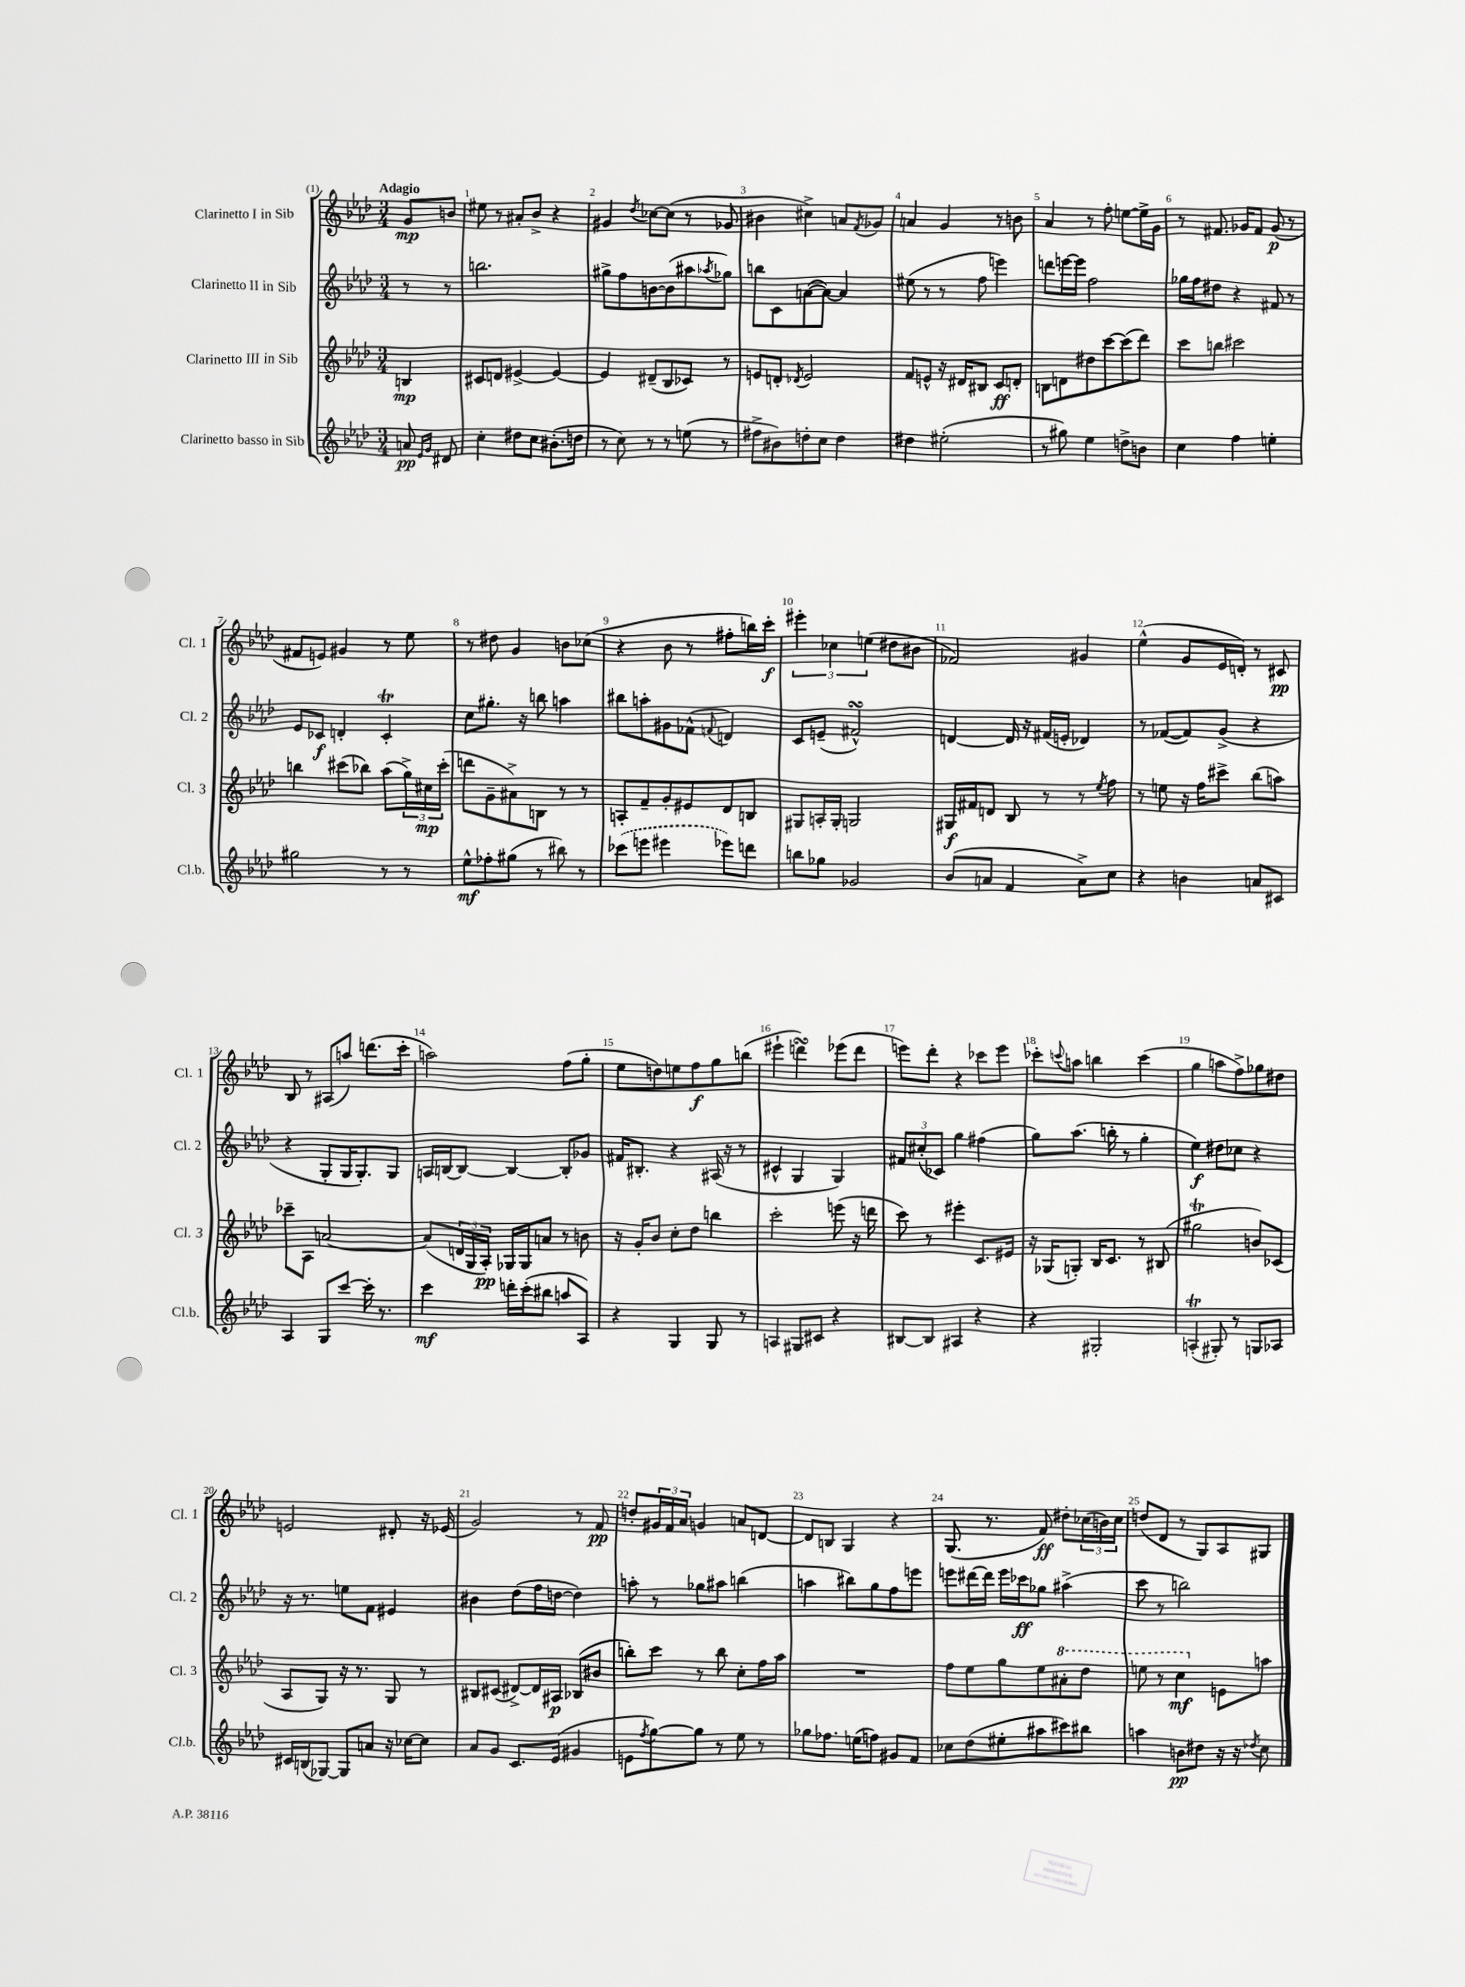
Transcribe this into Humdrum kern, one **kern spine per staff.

**kern	**kern	**kern	**kern
*staff4	*staff3	*staff2	*staff1
*clefG2	*clefG2	*clefG2	*clefG2
*k[b-e-a-d-]	*k[b-e-a-d-]	*k[b-e-a-d-]	*k[b-e-a-d-]
*M3/4	*M3/4	*M3/4	*M3/4
8a	4B	8r	8g
16qqe-	.	.	.
16qqg	.	.	.
8d#	.	8r	8b
=	=	=	=
4cc'	8c#	2.bb	8ee#
.	8d	.	8r
8dd#	[4e#^	.	8a#'
8cc	.	.	8b-^
(8.b#'	4e#_	.	4r
16dd	.	.	.
=	=	=	=
8r	4e#]	8gg#^	4g#
8cc)	.	8ff	.
.	.	.	8qdd-
8r	(8d#~	[8b	[8cc-
8r	8B-	(8b]	(8cc-]
(8ee	8c-)	8aa#	8r
.	.	8qaa-	.
8r	8r	8gg-)	8g-
=	=	=	=
8ff#^	8e	8bb	4b#
8b#)	8d'	8c	.
.	8qd-	.	.
8dd'	2e	([8a	4cc#^)
8cc	.	8a_)	.
4dd	.	4a]	8a
.	.	.	8qf
.	.	.	8g-
=	=	=	=
4dd#	8f	(8ee#	4a
.	8e^^	8r	.
(2ee#'	16r	8r	4g
.	16d#	.	.
.	8B#	8ff	.
.	8c	4eee)	8r
.	8d'	.	8b
=	=	=	=
8r	8B	8ddd	4a-
8gg#)	8d	[16eee	.
.	.	16eee]	.
4ee-	8dd#	2ff	8r
.	[8ccc	.	8ff'
8dd^	(8ccc]	.	[8ee
8b	8ddd-)	.	16ee^]
.	.	.	16g
=	=	=	=
4cc	8ccc	16gg-	8r
.	.	16ff	.
.	8bb	8dd#	8.f#
4ff	2ccc#	4r	.
.	.	.	16g-
.	.	.	8f#
4ee'	.	8f#	(8g-
.	.	8r	8r
=	=	=	=
2gg#	4bb	8e-	8f#
.	.	8c-	8e)
.	(8ccc#	4d'	4g#
.	8bb-)	.	.
8r	(8aa-	4c-'	8r
8r	24gg^)	.	8ee-
.	24cc#	.	.
.	(24ccc#'	.	.
=	=	=	=
8ee-^^	8ddd	8cc	8r
8ff-'	8g~	8.gg#'	8dd#
(8gg#	8a#^)	.	4g
.	.	16r	.
8r	8B	8bb	.
8bb#)	8r	4aa	8b
8r	8r	.	(8cc-
=	=	=	=
(8ccc-	8A'	8bb#	4r
8eee	8f~	8aa'	.
4eee#	8g'	8g#	8b-
.	8e#	(8f-^^	8r
.	.	8qqf	.
8eee-)	8d-	4d)	8ff#'
8ddd	8B	.	16bb)
.	.	.	16ccc'
=	=	=	=
8bb	8G#	8c	6eee#'
8gg-	16A'	(8e~	.
.	.	.	6cc-
.	16G#'	.	.
2g-	2G	2f#^^)	.
.	.	.	(6ee
.	.	.	8dd#
.	.	.	8b#
=	=	=	=
(8b-	16G#	[4d	2f-)
.	16f#	.	.
8a	8d	.	.
4f	8B-	16d]	.
.	.	16r	.
.	8r	(16f#	.
.	.	16e'	.
8a^)	8r	4d-)	4g#
.	8qee-	.	.
8cc	8ff	.	.
=	=	=	=
4r	8r	8r	(4ee-^^
.	8ee	([8f-	.
4b	16r	8f-])	8g
.	16ff	.	.
.	8ccc#^	(8g^	16e-
.	.	.	16d')
8a	(8bb-	4r	8r
8c#	8aa)	.	8c#
=	=	=	=
4A-	8ccc-~	4r	8B-
.	8A-	.	8r
8G	[2a	8G'	(8A#
[8ccc	.	16G	8aa)
.	.	8.G')	.
16ccc']	.	.	(8.ddd
8.r	.	.	.
.	.	8G	.
.	.	.	16ccc'
=	=	=	=
4ccc	(8a]	16A	2aa)
.	.	[16B	.
.	24d	8B_	.
.	24G	.	.
.	24A-')	.	.
16ddd'	16G-	4B_	.
(16ccc'	16G-	.	.
8bb#	8a	.	.
8aa	8r	8B']	(8ff
8A-)	8b	8g-	8gg'
=	=	=	=
4r	16r	16f#	8ee-
.	16g'	8.B#'	.
.	8b-	.	8dd)
4G	8cc'	4r	8ee
.	8dd-	.	8ff
8G	4bb	(16A#	8gg
.	.	16r	.
8r	.	8r	(8bb
=	=	=	=
4A	2ccc'	4c#^^	4eee#`
8G#	.	4G	4ddd)
8c#	.	.	.
4r	(8eee	4G)	(8eee-
.	16r	.	8ddd
.	16ddd	.	.
=	=	=	=
[8B#	8ccc)	12f#	8eee)
.	.	(12cc#'	.
8B#]	8r	.	8ddd-'
.	.	12c-)	.
4A#	4eee#'	4gg	4r
4r	8.c	(4ff#	8ccc-
.	.	.	8eee
.	16e#	.	.
=	=	=	=
4r	16r	8gg)	8ccc-'
.	(16G-	.	.
.	.	.	8qqccc
.	8G')	(8.aa-	8aa
2G#'	16B-	.	4bb
.	8.c	16bb'	.
.	.	8r	.
.	8r	4gg'	(4ccc
.	(8B#	.	.
=	=	=	=
(4A'	2gg#	4ee-)	4gg
8G#')	.	8dd#	8aa
8r	.	8cc-	8ff^)
8G	8b)	4r	8gg-
8A-	(8c-	.	8dd#
=	=	=	=
16c#	8A-	16r	2e
(16B	.	8.r	.
[8G-)	8G)	.	.
8G-]	16r	8ee	.
.	8.r	.	.
8a	.	8f	.
16r	8G	4e#	8d#'
[16cc-	.	.	.
8cc-]	8r	.	16r
.	.	.	(16e-
=	=	=	=
8a-	8B#	4b#	2g)
8g	(8c#	.	.
8.c	[8d#^)	(8dd-	.
.	16d#]	16ff	.
(16e-	16A#	[16dd	.
4g#	(8B-	4dd])	8r
.	8b#	.	8f
=	=	=	=
8e	8bb')	8aa'	8dd'
8qff	.	.	.
[8gg)	8ccc	8r	24g#
.	.	.	24f
.	.	.	24a-
8gg]	8r	8gg-	4g
8r	8bb	8aa#	.
8ee-	8cc'	(4bb	8a
8r	16ff	.	[8d
.	16aa-	.	.
=	=	=	=
8gg-	2.r	4aa	8d]
8.ff-	.	.	8B
.	.	8bb#)	4G
(16ee	.	.	.
8ff)	.	8gg	.
8g#	.	8ff	4r
8f	.	8eee	.
=	=	=	=
8cc-	8ff	8eee	(8.G
(8dd-	8ee-	[16ddd#	.
.	.	16ddd#]	8.r
8ee#'	8gg	16eee	.
.	.	16ccc-	.
8aa#	8ee-	8gg-	8f)
8ccc#)	8aa#'	(4aa#^	8dd#'
8bb#	8ddd-	.	(24cc-
.	.	.	24b)
.	.	.	24cc-
=	=	=	=
4aa	8eee	8ccc	(8dd
.	8r	8r	8d-
8b	4ccc	2bb)	8r
8dd#	.	.	8G)
16r	8e	.	8A-
16r	.	.	.
8qdd-	.	.	.
8cc	8aa	.	8G#
==	==	==	==
*-	*-	*-	*-
